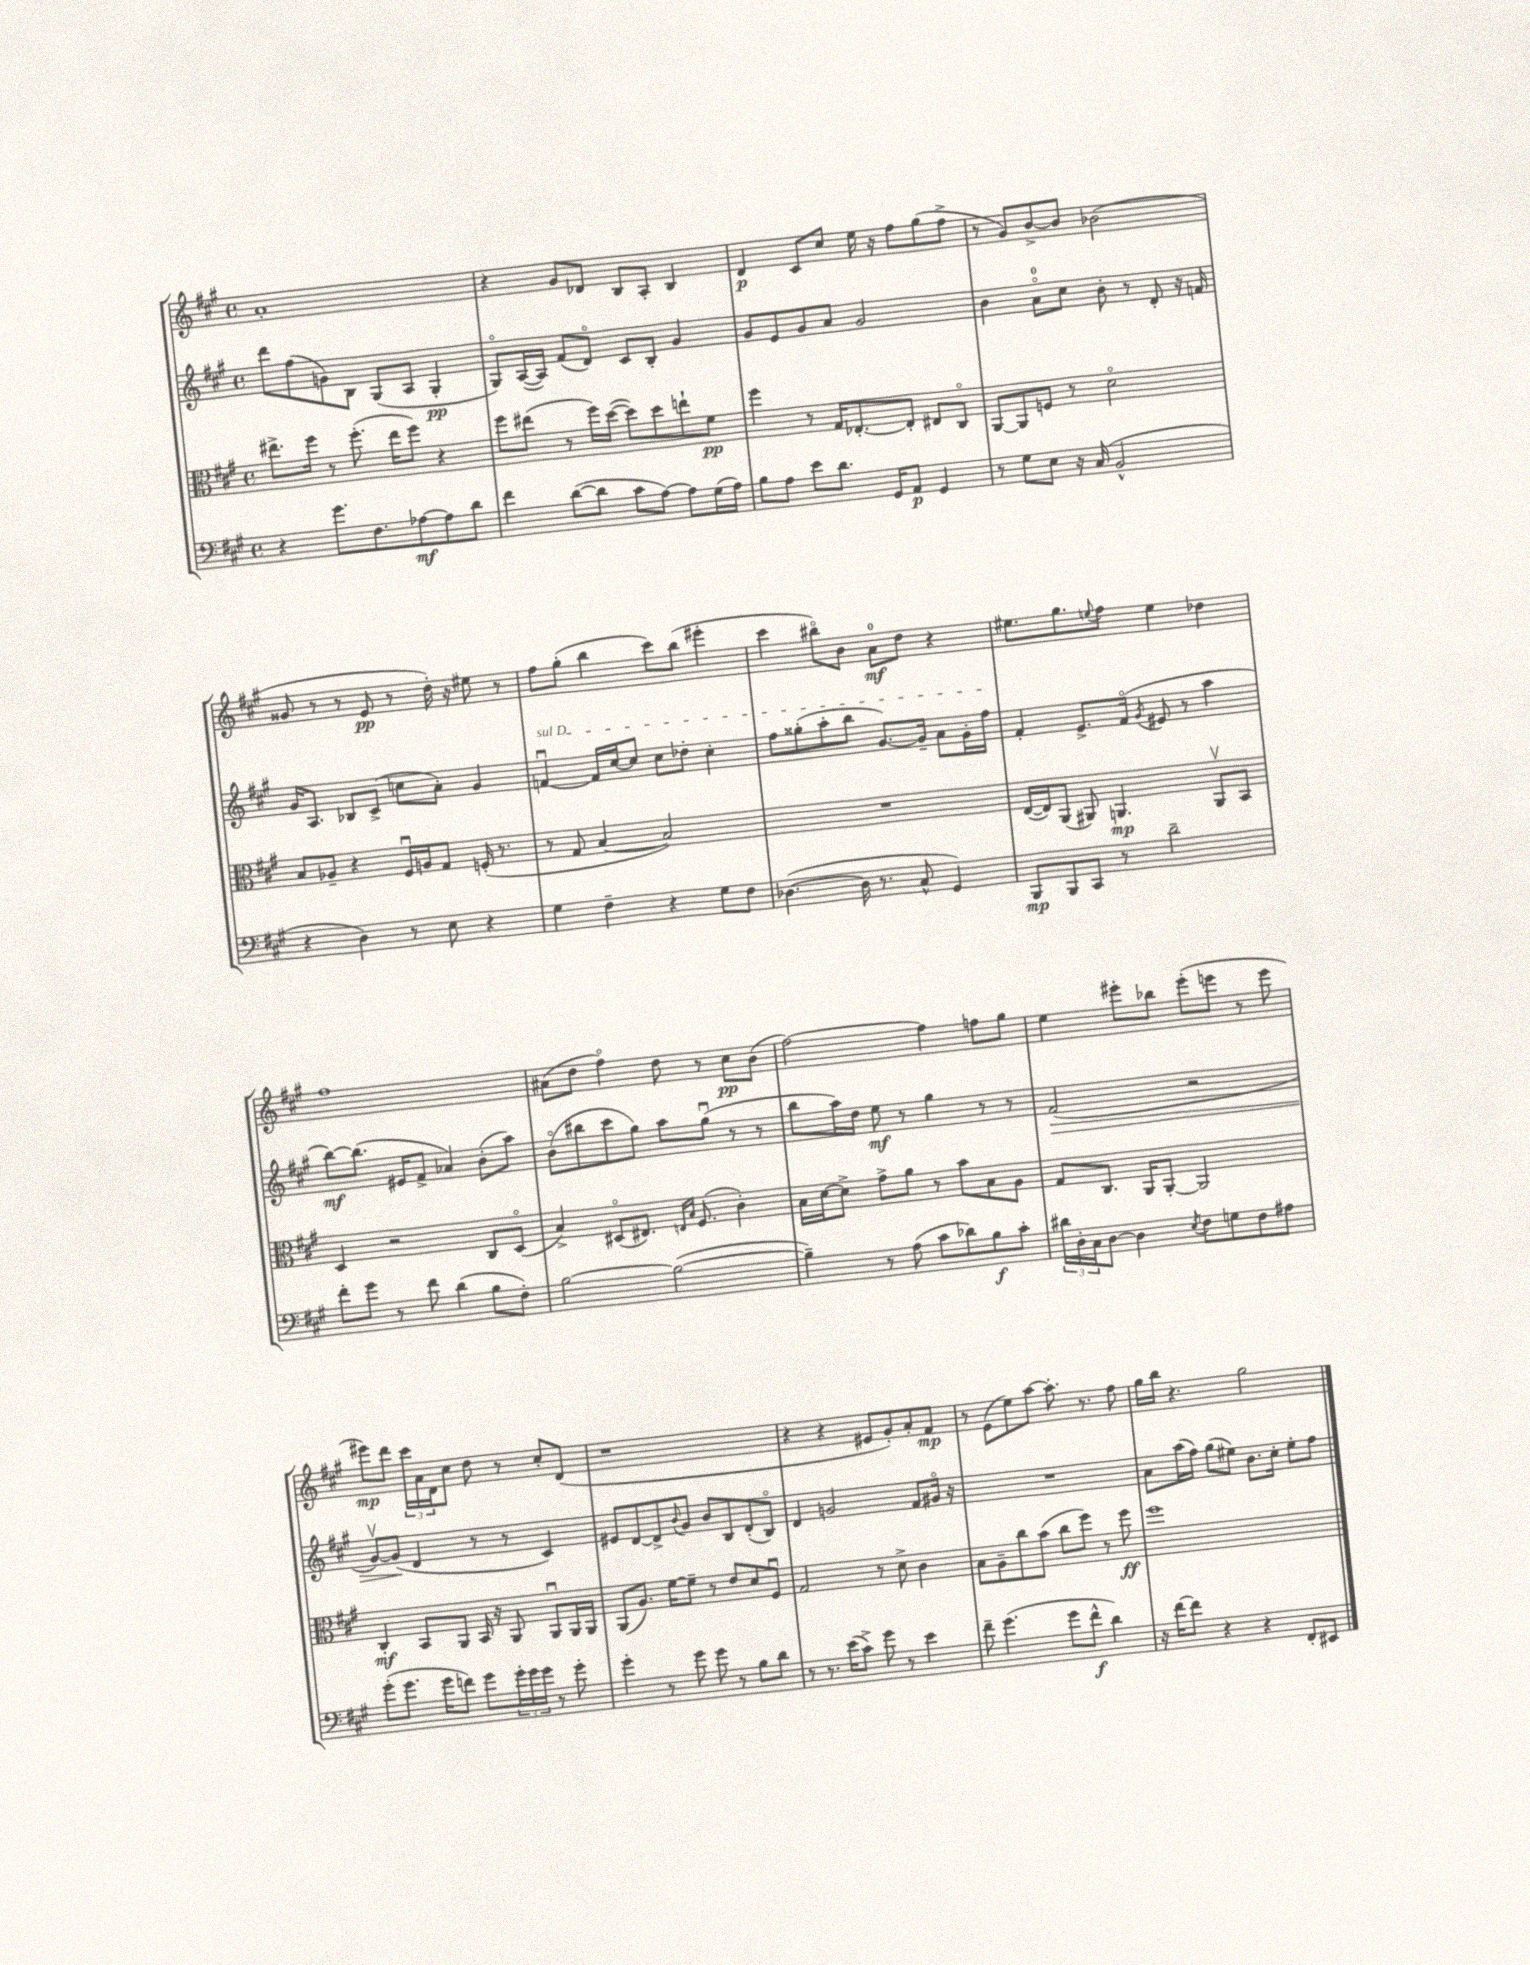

**kern	**kern	**kern	**kern
*staff4	*staff3	*staff2	*staff1
*clefF4	*clefC3	*clefG2	*clefG2
*k[f#c#g#]	*k[f#c#g#]	*k[f#c#g#]	*k[f#c#g#]
*M4/4	*M4/4	*M4/4	*M4/4
*met(c)	*met(c)	*met(c)	*met(c)
4r	8.ee#^	8ddd	1a'
.	.	(8ff#	.
.	16ff#	.	.
8.g#	8r	8g)	.
.	(8.ff#'	8B	.
8.F#	.	.	.
.	.	(8G#	.
.	16ee#	.	.
[8A-	8ff#)	8A	.
8A-]	4r	4G#'	.
8d	.	.	.
=	=	=	=
4f#	8ff#	8G#o)	4r
.	(8ee#	([16A	.
.	.	16A])	.
([8d	8r	(8f#	8g#
8d]	16ff#)	8do)	8d-
.	([16dd	.	.
8c#	8dd])	8c#	8B
[8A)	8dd	8B'	8A'
8A]	8ee`	4g#	4B
(16G#	8f#	.	.
16A)	.	.	.
=	=	=	=
8B	4ff#	8g#	4d
8A	.	8e	.
8e	8r	8g#	8c#
8.d	16G#	8a	8cc#
.	[8.E-'	.	.
.	.	2g#	16ee
16GG#	.	.	16r
8AA	8E-']	.	8ff#
4GG#	8E#	.	(8gg#
.	8C#o	.	8ff#^
=	=	=	=
8r	[8AA	4b	8r
8G#	8AA]	.	8g#)
8E	8F	8ao	[8b^
16r	8r	8cc#	8b]
(16C#	.	.	.
2BB^^	2do	8b'	(2b-
.	.	8r	.
.	.	8d'	.
.	.	16r	.
.	.	16f	.
=	=	=	=
4r	8B	16g#	8g##
.	.	8.A	.
.	8A-~	.	8r
4D)	4r	8B-	8r
.	.	(8c#^	8e
8r	16F#u	8cc	8r
.	16A	.	.
8E	8G#	8a')	16dd')
.	.	.	16r
4r	(16F'	4g#	8ee#
.	8.r	.	.
.	.	.	8r
=	=	=	=
4G#	8r	[4fu	8ff#
.	8G#	.	(8gg#'
4F#~	[4B	16f]	4bb
.	.	[16cc#	.
.	.	8cc#]	.
4r	2B])	8cc#	8ccc#)
.	.	8dd-'	(8bb
8G#	.	4cc#'	4eee#'
8F#	.	.	.
=	=	=	=
([4.D-	1r	8ff#	4ccc#
.	.	(8gg##'	.
.	.	8aa'	8bb#o)
16D-]	.	8bb	8b
8.r	.	.	.
.	.	[8.g#)	8a
8C#^^	.	.	8dd
.	.	16g#~]	.
4GG#)	.	8a	4r
.	.	16g#'	.
.	.	16ff#	.
=	=	=	=
8BBB	([16E	4f#'	8.ee#
.	16E])	.	.
8BBB	(8AA	.	.
.	.	.	8.gg#
8CC#	8AA#)	8.e^	.
.	.	.	8qqee
8r	4.AA	.	8ff#
.	.	(16f#o	.
.	.	8qg#	.
2d~	.	8e#	4ee
.	.	8r	.
.	8AAv	4aa	4dd-
.	8BB	.	.
=	=	=	=
8f#'	4D	[8bb)	1ff#
8g#	.	(8.bb]	.
8r	2r	.	.
.	.	16e#	.
8f#	.	8f#^	.
(4d	.	4a-)	.
8B	8C#	(8b'	.
8F#')	(8Do	8aa)	.
=	=	=	=
[2B	4B^)	(8bo	(8a#
.	.	8bb#	8dd
.	(8D#o	8ccc#	4ff#o)
.	8.E#)	8gg#)	.
(2B_	.	8aa	8dd
.	16qqE	.	.
.	16qqB	.	.
.	(8.F#	.	.
.	.	(8gg#u	8r
.	4c#')	8r	8cc#
.	.	8r	(8b
=	=	=	=
4B~])	16B	8bb	[2ff#)
.	[16d	.	.
.	8d^]	16aa)	.
.	.	16dd	.
8r	8g#^	8ee	.
(8A	8a	8r	.
8c#	8r	4gg#	4ff#]
8d-)	8b	.	.
8B	8B	8r	8ff
8c#'	8A	8r	8gg#
=	=	=	=
24d#	8G#	(2f#	4ee
24D'	.	.	.
24C#	.	.	.
[8D	8.C#	.	.
4D]	.	.	8eee#'
.	16AA	.	.
.	[8AA'	.	8bb-
8qE	.	.	.
8F#	2AA]	2r	(8eee#'
8G	.	.	8eee
8F#	.	.	8r
8A#	.	.	8eee
=	=	=	=
(8g#'	4C#'	[8g#v)	8eee#)
8.g#	.	(8g#]	8ddd
.	8BB	4d	24ccc#
.	.	.	24a
16g#	.	.	.
.	.	.	24d
8f)	8AA	.	8cc#
8g#	16BB	8r	8dd
.	16r	.	.
24g#'	8AA	8r	8r
24g#	.	.	.
24g#	.	.	.
8r	8AAu	4c#)	8cc#'
8g#'	16AA	.	(8d
.	16AA	.	.
=	=	=	=
4g#'	(8AA	8e#	1r
.	8.A)	[8d	.
8r	.	8d^]	.
.	[16f#	.	.
.	.	8qqb	.
8g#	8f#~]	8g#	.
8g#	8r	8b	.
8r	8e	8B	.
8B	8d	(8d'	.
8d	8F#u	8Bo)	.
=	=	=	=
8r	2G#	4d	4r
8.r	.	.	.
.	.	2g	4r
(16e	.	.	.
8c#^)	.	.	.
8g#	8r	.	8e#
8r	8d^	.	8g#')
4e	4c#	8f#	8a'
.	.	16g#o	8f#
.	.	16r	.
=	=	=	=
8f#~	8B	1r	8r
(4.g#	8A~	.	(8e
.	8cc#	.	8ee)
.	(8b	.	[8aa
8g#	8cc#	.	8.aa']
8f#^^	8ff#)	.	.
.	.	.	8.r
4d)	8r	.	.
.	8ff#	.	8ff#
=	=	=	=
16r	1ff#	8a	16gg#
[16f#	.	.	16bb
8f#]	.	(16aa	4.r
.	.	16ff#)	.
4r	.	(8gg#	.
.	.	8ee#)	.
4r	.	8.b	2gg#
.	.	16cc#'	.
8FF#'	.	8ee#'	.
8EE#	.	8ff#	.
==	==	==	==
*-	*-	*-	*-
